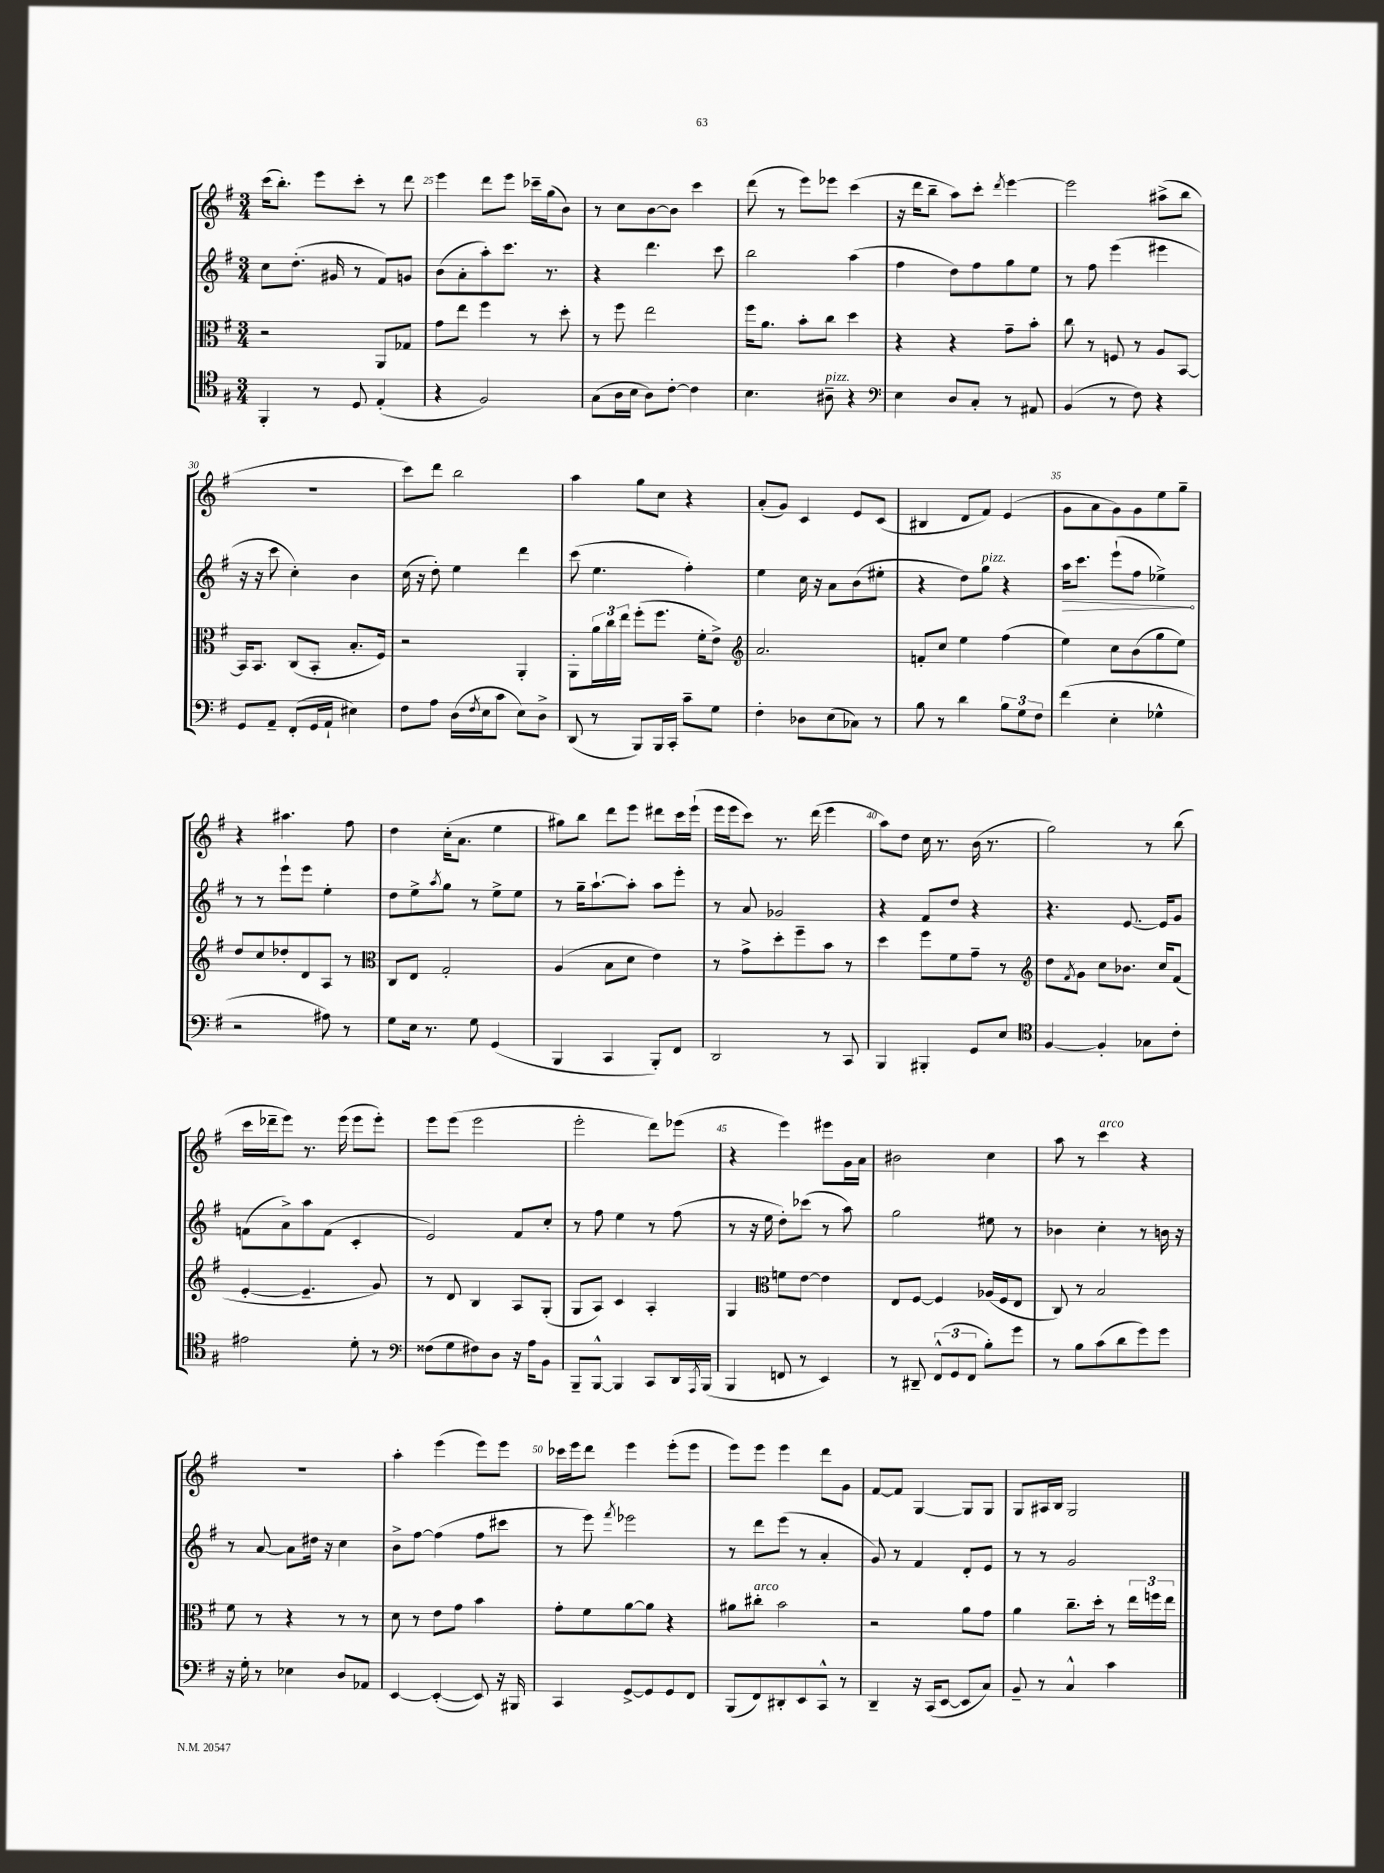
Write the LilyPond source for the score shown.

<<
\new StaffGroup <<
\new Staff = "s0" {
    \clef treble \key g \major \numericTimeSignature \time 3/4
    c'''16( b''8.-.) e'''8 c'''8-. r8 d'''8 |
    e'''4 d'''8 e'''8 ces'''16-- g''16( b'8) |
    r8 c''8 b'8~ b'8 c'''4 |
    d'''8( r8 e'''8) ees'''8 c'''4( |
    r16 d'''16 b''8-- a''8) c'''8-. \acciaccatura { d'''8 } e'''4~ |
    e'''2 ais''8->( b''8 |
    R2. |
    c'''8) d'''8 b''2 |
    a''4 g''8 c''8 r4 |
    a'8-.( g'8) c'4 e'8 c'8( |
    bis4 d'8 fis'8) e'4( |
    g'8 a'8 g'8) g'8 e''8 g''8-- |
    r4 ais''4. fis''8 |
    d''4 c''16-.( a'8. e''4 |
    gis''8) b''8 d'''8 e'''8 dis'''8 c'''16 e'''16-!( |
    e'''16 e'''16 c'''8) r8. d'''16( e'''4 |
    a''8) d''8 c''16 r8. b'16( r8. |
    g''2) r8 b''8( |
    c'''16 des'''16-- e'''8) r8. e'''16( e'''8 e'''8-.) |
    e'''8 e'''8( e'''2 |
    e'''2-. d'''8) ees'''8( |
    r4 e'''4) eis'''8 g'16 a'16 |
    bis'2 c''4 |
    a''8 r8 c'''4^\markup { \italic "arco" } r4 |
    R2. |
    a''4-. e'''4( e'''8) e'''8 |
    ces'''16 e'''16 d'''8 e'''4 e'''8-.( e'''8 |
    e'''8) e'''8 e'''4 d'''8 g'8 |
    fis'8~ fis'8 g4~ g8 g8 |
    g8 ais16 b16 g2 \bar "|." |
}
\new Staff = "s1" {
    \clef treble \key g \major \numericTimeSignature \time 3/4
    c''8 d''8.-.( gis'16 r8 fis'8) g'8 |
    b'8( a'8-. a''8-.) c'''8. r8. |
    r4 d'''4. c'''8 |
    b''2 a''4( |
    fis''4 d''8) fis''8 g''8 e''8 |
    r8 fis''8 e'''4( eis'''4 |
    r16 r16 c'''8 c''4-.) b'4 |
    c''16( r16 d''8-.) e''4 d'''4 |
    c'''8( e''4. fis''4-.) |
    e''4 c''16 r16 a'8 b'8( eis''8-. |
    r4 d''8) g''8^\markup { \italic "pizz." } r4 |
    \once \override Hairpin.circled-tip = ##t a''16\> c'''8. e'''8-!( fis''8 ees''4->\!) |
    r8 r8 e'''8-! e'''8 e''4-. |
    d''8 e''8-> \acciaccatura { a''8 } g''8 r8 e''8-> e''8 |
    r8 g''16-- a''8.~-! a''8-. a''8 e'''8-. |
    r8 a'8 ges'2 |
    r4 fis'8 d''8 r4 |
    r4. e'8.~ e'16 g'8 |
    f'8( a'8->) a''8 f'8( c'4-. |
    e'2) fis'8 c''8-. |
    r8 fis''8 e''4 r8 fis''8( |
    r8 r16 e''16 d''8-.) ces'''8( r8 a''8) |
    g''2 eis''8 r8 |
    bes'4 c''4-. r8 b'16 r16 |
    r8 a'8~ a'8 dis''16 r16 c''4 |
    b'8-> fis''8~ fis''4( fis''8 cis'''8 |
    r8 e'''8) \acciaccatura { fis'''8 } ees'''2 |
    r8 d'''8 e'''8( r8 a'4-. |
    g'8) r8 fis'4 d'8-. e'8 |
    r8 r8 g'2 \bar "|." |
}
\new Staff = "s2" {
    \clef alto \key g \major \numericTimeSignature \time 3/4
    r2 a,8 ges8 |
    g'8 e''8 fis''4 r8 d''8-. |
    r8 fis''8 e''2 |
    fis''16 a'8. b'8-. c''8 d''4 |
    r4 r4 g'8-- b'8-. |
    c''8 r8 f8 r8 a8 b,8~ |
    b,16 b,8. c8( b,8-. b8.-. fis16) |
    r2 a,4-. |
    a,8-. \tuplet 3/2 { a'16 c''16 e''16 } fis''8-.( fis''8. fis'16-. e'8->) |
    \clef treble a'2. |
    f'8-. c''8 e''4 fis''4( |
    e''4) c''8 b'8( g''8 e''8) |
    d''8 c''8 des''8-. d'8 a8 r8 |
    \clef alto c8 e8 g2-. |
    a4( b8 d'8 e'4) |
    r8 g'8-> d''8-. fis''8-- b'8 r8 |
    d''4 fis''8 fis'8 g'8-- r8 |
    \clef treble d''8 \acciaccatura { fis'8 } g'8 c''8 bes'8. c''16 fis'8( |
    e'4~-. e'4.-- g'8) |
    r8 d'8 b4 a8 g8-.( |
    g8 a8) c'4 a4-. |
    g4 \clef alto f'8 e'8~ e'4 |
    e8 fis8~ fis4 aes16( fis16 e8 |
    c8) r8 b2 |
    fis'8 r8 r4 r8 r8 |
    d'8 r8 e'8 g'8 b'4 |
    g'8-. fis'8 a'8~ a'8 r4 |
    ais'8 cis''8-.^\markup { \italic "arco" } b'2 |
    r2 a'8 g'8 |
    a'4 c''8.-- d''16-. r8 \tuplet 3/2 { e''16 f''16 e''16 } \bar "|." |
}
\new Staff = "s3" {
    \clef tenor \key g \major \numericTimeSignature \time 3/4
    fis,4-. r8 d8 e4-.( |
    r4 fis2) |
    g8( a16 b16 a8) c'8~-. c'4 |
    b4. ais8--^\markup { \italic "pizz." } r4 |
    \clef bass e4 d8 c8-. r8 ais,8 |
    b,4( r8 fis8) r4 |
    g,8 a,8-- fis,8-.( g,16 a,16-! eis4) |
    fis8 a8 d16( \acciaccatura { fis8 } e16 c'8 e8) d8-> |
    d,8( r8 b,,8) b,,16 c,16-. c'8-- g8 |
    fis4-. des8 e8( ces8) r8 |
    b8 r8 d'4 \tuplet 3/2 { b8 g8 fis8 } |
    fis'4( e4-. ges4-^ |
    r2 ais8) r8 |
    g8 e16 r8. g8 g,4( |
    b,,4 c,4 b,,8-.) fis,8 |
    d,2 r8 c,8 |
    b,,4 bis,,4-. g,8 e8 |
    \clef tenor fis4~ fis4-. ges8 c'8-. |
    eis'2 d'8-. r8 |
    \clef bass fisis8( g8 fis8) d8 r16 a16 b,8 |
    b,,8-- b,,8~-^ b,,4 c,8 d,16 \acciaccatura { a,,8 } b,,16( |
    b,,4 f,8 r8 e,4) |
    r8 dis,8-- \tuplet 3/2 { fis,8-^( g,8 fis,8 } b8-.) g'8 |
    r8 b8 c'8( d'8 g'8) g'8 |
    r16 g16-. r8 ees4 d8 aes,8 |
    e,4~ e,4~-.( e,8) r16 bis,,16 |
    c,4 g,8~-> g,8 g,8 fis,8 |
    b,,8( fis,8) dis,8-. e,8 c,8-^ r8 |
    d,4-- r16 c,16( e,8~ e,8 c8) |
    b,8-- r8 c4-^ c'4 \bar "|." |
}
>>
>>
\layout { \context { \Score currentBarNumber = #24 \override BarNumber.break-visibility = ##(#f #t #t) barNumberVisibility = #(every-nth-bar-number-visible 5) } }
